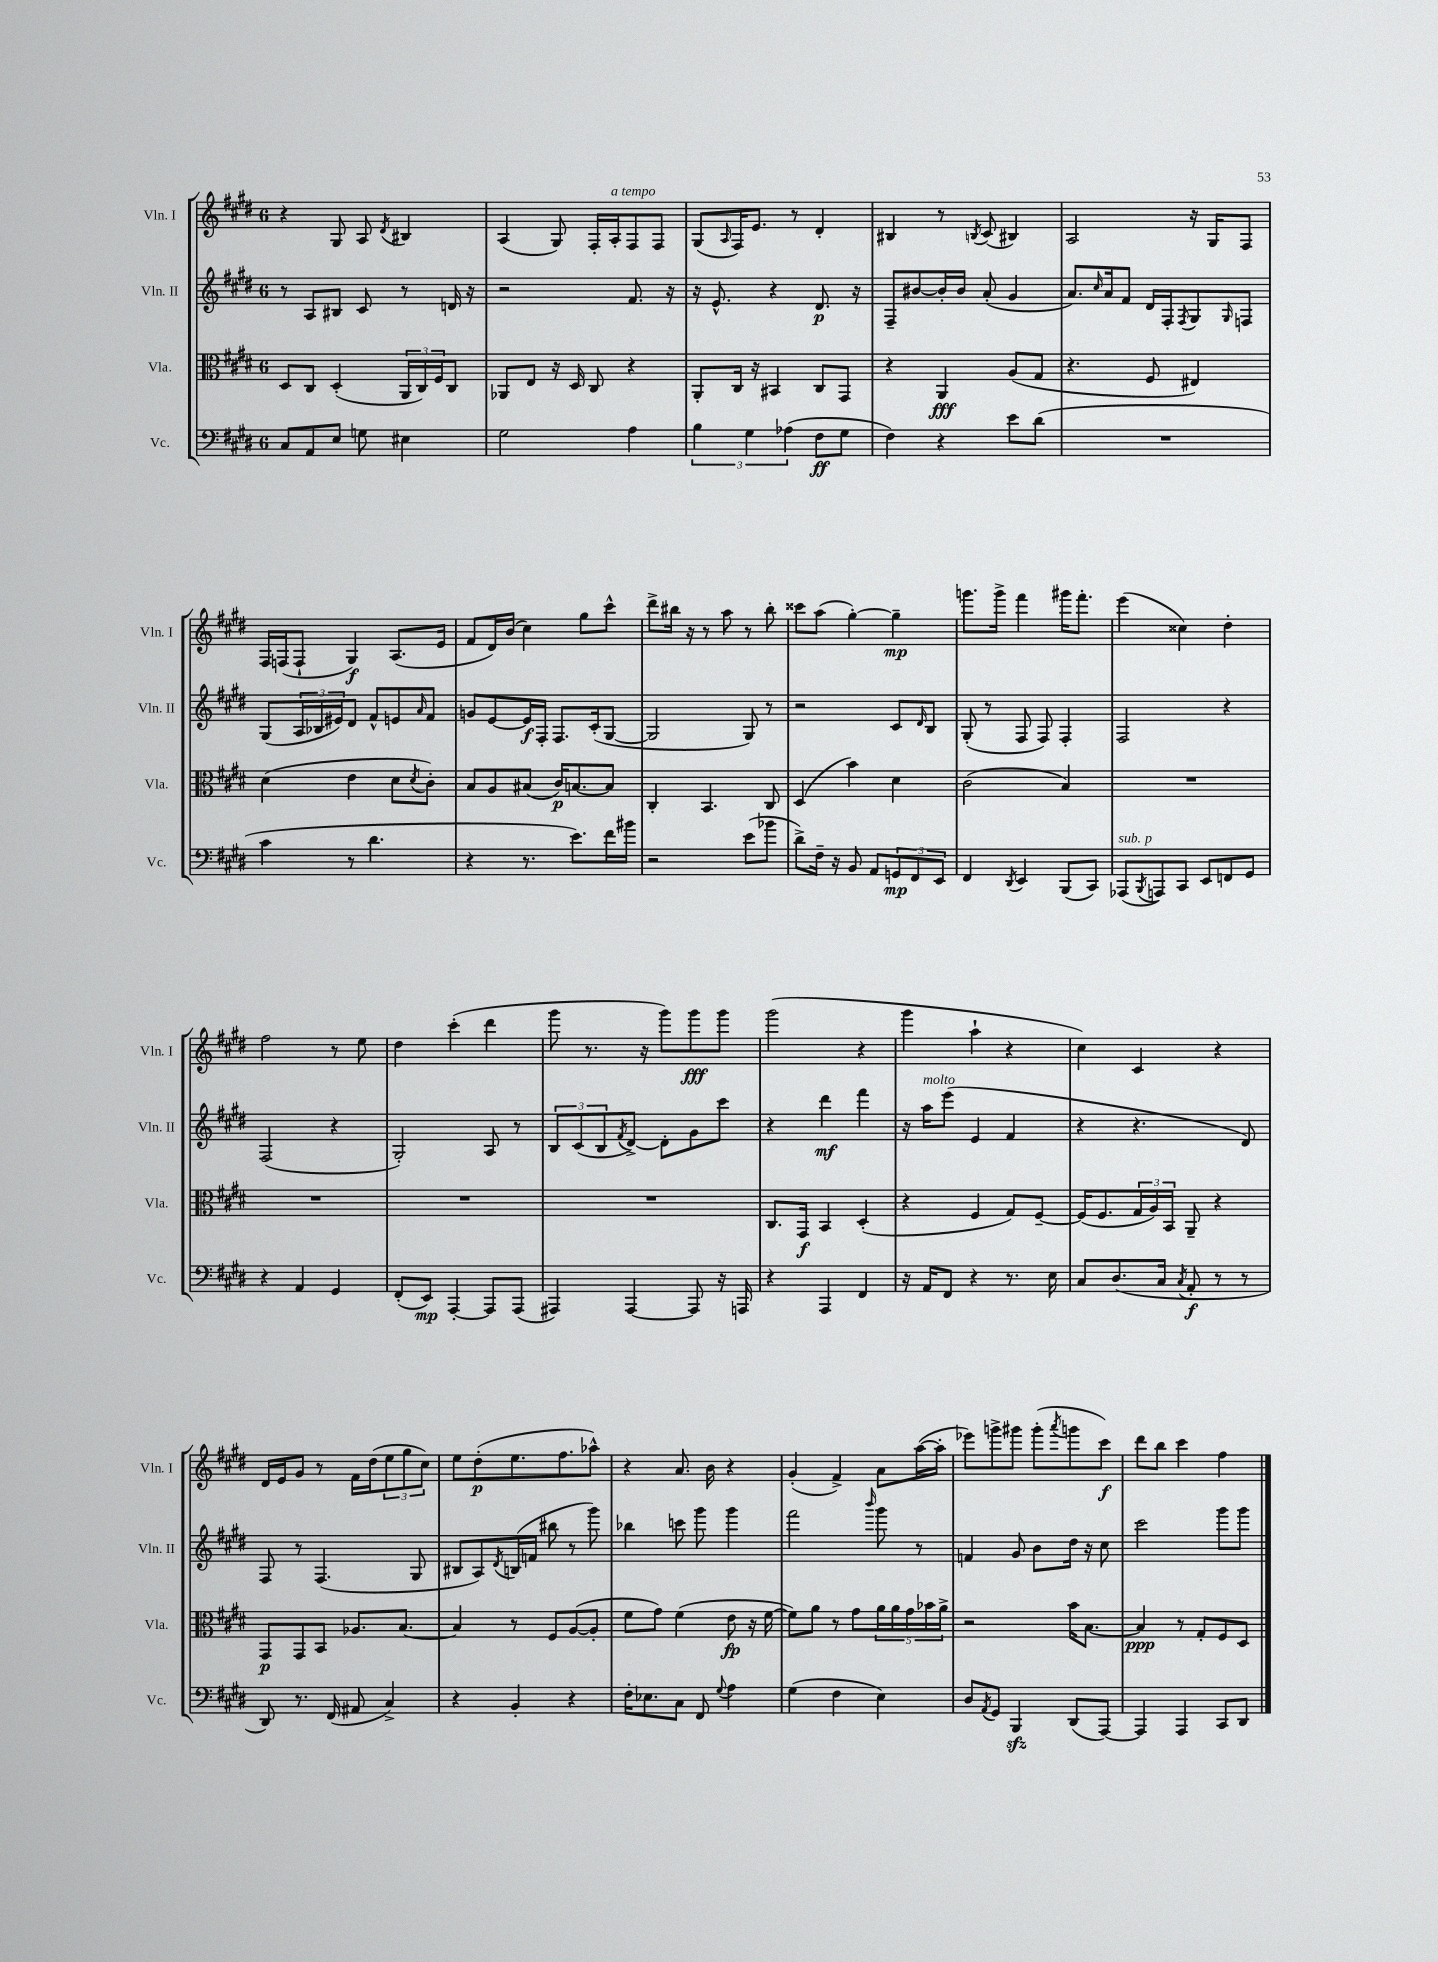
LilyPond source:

<<
\new StaffGroup <<
\new Staff = "s0" \with { instrumentName = "Vln. I" shortInstrumentName = "Vln. I" } {
    \clef treble \key e \major \once \override Staff.TimeSignature.style = #'single-digit \time 6/8
    r4 gis8 a8 \acciaccatura { dis'8 } bis4 |
    a4( gis8) fis16-. a16-.^\markup { \italic "a tempo" } fis8 fis8 |
    gis8( \grace { a16 } fis16) e'8. r8 dis'4-. |
    bis4 r8 \acciaccatura { b8 } cis'8( bis4) |
    a2 r16 gis16 fis8 |
    fis16 f16( f8-! gis4\f) a8.( e'16 |
    fis'8 dis'16) b'16( cis''4) gis''8 cis'''8-^ |
    dis'''8-> bis''16 r16 r8 a''8 r8 bis''8-. |
    cisis'''8 a''8( gis''4~-.) gis''4--\mp |
    g'''8. g'''16-> fis'''4 gis'''16 fis'''8.-. |
    e'''4( cisis''4) dis''4-. |
    fis''2 r8 e''8 |
    dis''4 cis'''4-.( dis'''4 |
    gis'''8 r8. r16 gis'''8) gis'''8\fff gis'''8 |
    gis'''2( r4 |
    gis'''4 a''4-! r4 |
    cis''4) cis'4 r4 |
    dis'16 e'16 gis'8 r8 fis'16 dis''16( \tuplet 3/2 { e''8 gis''8 cis''8) } |
    e''8 dis''8-.\p( e''8. fis''8. aes''8-^) |
    r4 a'8. b'16 r4 |
    gis'4-.( fis'4->) a'8 a''16~( a''16-. |
    ees'''8) g'''8-> gis'''8 gis'''8-.( \acciaccatura { a'''8 } g'''8 cis'''8\f) |
    dis'''8 b''8 cis'''4 fis''4 \bar "|." |
}
\new Staff = "s1" \with { instrumentName = "Vln. II" shortInstrumentName = "Vln. II" } {
    \clef treble \key e \major \once \override Staff.TimeSignature.style = #'single-digit \time 6/8
    r8 a8 bis8 cis'8 r8 d'16 r16 |
    r2 fis'8. r16 |
    r16 e'8.-^ r4 dis'8.\p r16 |
    fis8-- bis'8~ bis'16-. bis'16 a'8-.( gis'4 |
    a'8.) \grace { cis''16 } a'16 fis'8 dis'16 fis16-. \acciaccatura { fis8 } gis8 \grace { gis16 } f8 |
    gis8( \tuplet 3/2 { a16 bes16 eis'16) } dis'8 fis'8-^ e'8 \grace { a'16 } fis'8 |
    g'8 e'8~ e'16\f fis16-. fis8. cis'16-.( gis8~ |
    gis2 gis8) r8 |
    r2 cis'8 \grace { dis'16 } b8 |
    gis8-.( r8 fis8 fis8) fis4-. |
    fis2 r4 |
    fis2( r4 |
    gis2-.) a8 r8 |
    \tuplet 3/2 { b8 cis'8( b8 } \acciaccatura { fis'8 } dis'8~->) dis'8-. gis'8 cis'''8 |
    r4 dis'''4\mf fis'''4 |
    r16 a''16^\markup { \italic "molto" } e'''8( e'4 fis'4 |
    r4 r4. dis'8) |
    fis8 r8 fis4.( gis8 |
    bis8 a8) \acciaccatura { dis'8 } b16( f'16 bis''8 r8 gis'''8) |
    bes''4 c'''8 gis'''8 gis'''4 |
    fis'''2 \grace { b'''16 } gis'''8 r8 |
    f'4 gis'8 b'8 dis''16 r16 cis''8 |
    cis'''2 gis'''8 gis'''8 \bar "|." |
}
\new Staff = "s2" \with { instrumentName = "Vla." shortInstrumentName = "Vla." } {
    \clef alto \key e \major \once \override Staff.TimeSignature.style = #'single-digit \time 6/8
    dis8 cis8 dis4-.( \tuplet 3/2 { a,16 cis16) fis16 } cis8 |
    aes,8 e8 r16 dis16 cis8 r4 |
    a,8-. cis16 r16 bis,4 cis8 gis,8 |
    r4 a,4\fff a8( gis8 |
    r4. fis8 eis4) |
    dis'4( e'4 dis'8 \acciaccatura { dis'8 } cis'8-.) |
    b8 a8 bis8( cis'16\p) b8.~ b8 |
    cis4-. b,4. cis8 |
    dis4( b'4) dis'4 |
    cis'2( b4) |
    R2. |
    R2. |
    R2. |
    R2. |
    cis8. gis,16\f b,4 dis4-.( |
    r4 fis4 gis8) fis8~-- |
    fis16( fis8. \tuplet 3/2 { gis16 a16) b,16 } a,8-- r4 |
    gis,8\p gis,8 b,8 aes8. b8.~ |
    b4 r8 fis8 a8~( a8-. |
    fis'8 gis'8) fis'4( e'8\fp r16 fis'16~ |
    fis'8) a'8 r8 gis'8 \tuplet 5/4 { a'16 a'16 gis'16 bes'16 a'16-> } |
    r2 b'16 b8.~ |
    b4\ppp r8 gis8-. fis8 dis8 \bar "|." |
}
\new Staff = "s3" \with { instrumentName = "Vc." shortInstrumentName = "Vc." } {
    \clef bass \key e \major \once \override Staff.TimeSignature.style = #'single-digit \time 6/8
    cis8 a,8 e8 g8 eis4 |
    gis2 a4 |
    \tuplet 3/2 { b4 gis4 aes4( } fis8\ff gis8 |
    fis4) r4 e'8 dis'8( |
    R2. |
    cis'4 r8 dis'4. |
    r4 r8. e'8.) fis'16 bis'16 |
    r2 e'8( bes'8 |
    dis'8->) fis16-- r16 b,8 a,8 \tuplet 3/2 { g,8\mp fis,8 e,8 } |
    fis,4 \acciaccatura { dis,8 } e,4 b,,8( cis,8) |
    aes,,8^\markup { \italic "sub. p" }( \acciaccatura { b,,8 } a,,8) cis,8 e,8 f,8 gis,8 |
    r4 a,4 gis,4 |
    fis,8-.( e,8\mp) a,,4~-. a,,8 a,,8( |
    ais,,4) ais,,4~ ais,,8 r16 a,,16 |
    r4 a,,4 fis,4 |
    r16 a,16 fis,8 r4 r8. e16 |
    cis8 dis8.( cis16 \acciaccatura { cis8 } a,8-.\f r8 r8 |
    dis,8) r8. fis,16( ais,8 cis4->) |
    r4 b,4-. r4 |
    fis16-. ees8. cis8 fis,8 \appoggiatura { gis8 } a4 |
    gis4( fis4 e4) |
    dis8 \acciaccatura { a,8 } gis,8 b,,4\sfz dis,8( a,,8~) |
    a,,4 a,,4 cis,8 dis,8 \bar "|." |
}
>>
>>
\layout { \context { \Score \remove "Bar_number_engraver" } }
